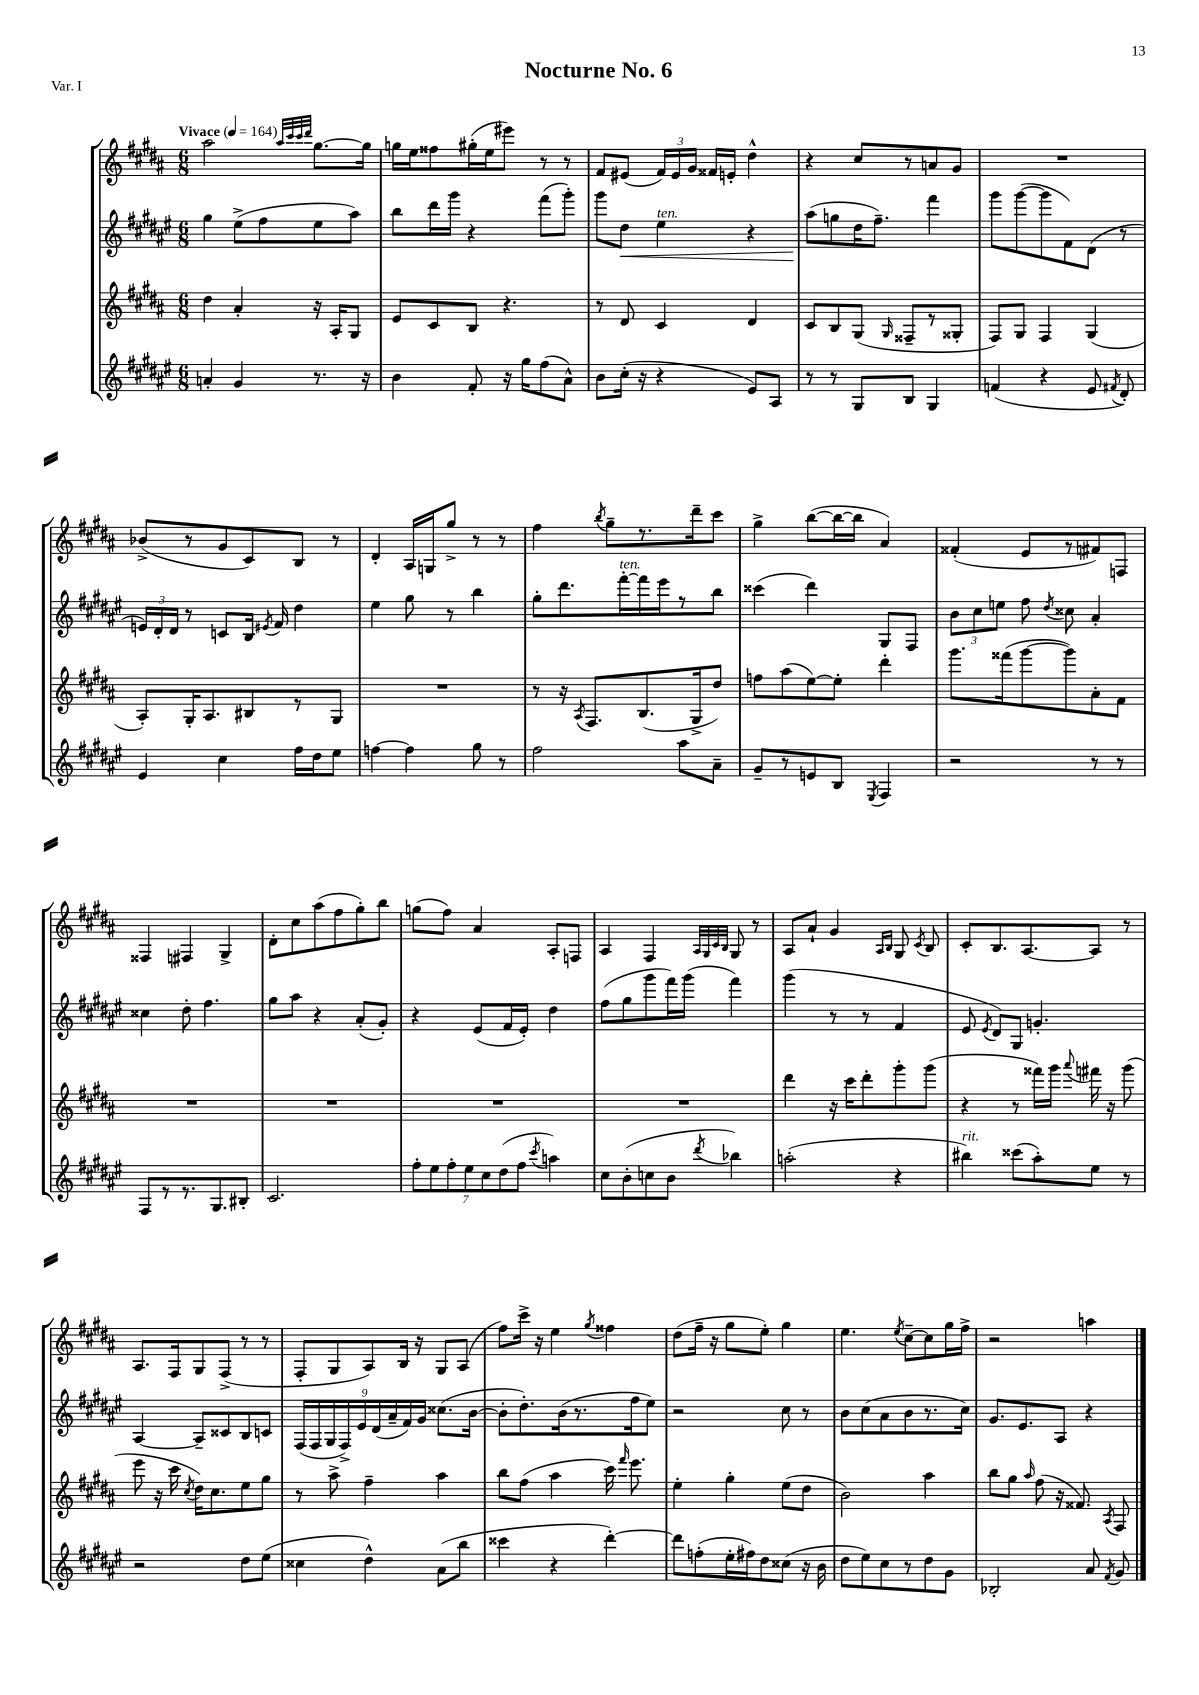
\header { title = "Nocturne No. 6" piece = "Var. I" }
<<
\new StaffGroup <<
\new Staff = "s0" {
    \clef treble \key b \major \numericTimeSignature \time 6/8 \tempo "Vivace" 4 = 164
    \autoBeamOff ais''2 \grace { ais''32[ cis'''32 cis'''32 dis'''32] } gis''8.[~ gis''16] |
    g''16[ e''16 fisis''8 gis''16-.( e''16 eis'''8]) r8 r8 |
    fis'8[ eis'8]( \tuplet 3/2 { fis'16[) eis'16 gis'16] } fisis'16[ e'16]-. dis''4-^ |
    r4 cis''8[ r8 a'8 gis'8] |
    R2. |
    bes'8[->( r8 gis'8 cis'8) b8] r8 |
    dis'4-. ais16[ g16 gis''8]-> r8 r8 |
    fis''4 \acciaccatura { b''8 } gis''8[-- r8. dis'''16-- cis'''8] |
    gis''4-> b''8[~( b''16~ b''16] ais'4) |
    fisis'4-.( e'8[ r8 fis'8) f8] |
    fisis4 fis4 gis4-> |
    dis'8[-. cis''8 ais''8( fis''8 gis''8-.) b''8] |
    g''8[( fis''8]) ais'4 ais8[-. f8] |
    ais4 fis4 \grace { ais32[ gis32 cis'32 b32] } gis8 r8 |
    ais8[ ais'8]-! gis'4 \grace { ais16[ b16] } gis8 \acciaccatura { cis'8 } b8 |
    cis'8[-. b8. ais8.~ ais8] r8 |
    ais8.[ fis16 gis8 fis8]->( r8 r8 |
    fis8[-. gis8 ais8) b16] r16 gis8[ ais8]( |
    fis''8[) cis'''16]-> r16 e''4 \acciaccatura { gis''8 } fisis''4 |
    dis''8[( fis''16]-- r16 gis''8[ e''8]-.) gis''4 |
    e''4. \acciaccatura { e''8 } cis''8[~-- cis''8 gis''16 fis''16]-> |
    r2 a''4 \bar "|." |
}
\new Staff = "s1" {
    \clef treble \key fis \major \numericTimeSignature \time 6/8
    \autoBeamOff gis''4 eis''8[->( fis''8 eis''8 ais''8]) |
    b''8[ dis'''16 gis'''16] r4 fis'''8[( gis'''8]-.) |
    gis'''8[ dis''8]\< eis''4^\markup { \italic "ten." } r4 |
    ais''8[\!( g''8 dis''16 fis''8.]--) fis'''4 |
    gis'''8[ gis'''8~( gis'''8 fis'8) dis'8]( r8 |
    \tuplet 3/2 { e'16[) dis'16-. dis'16] } r8 c'8[ b16] \acciaccatura { eis'8 } fis'16 dis''4 |
    eis''4 gis''8 r8 b''4 |
    gis''8[-. dis'''8. fis'''16~-.^\markup { \italic "ten." } fis'''16 eis'''16 r8 b''8] |
    cisis'''4( dis'''4) gis8[ fis8] |
    \tuplet 3/2 { b'8[ cis''8 e''8] } fis''8 \acciaccatura { dis''8 } cisis''8 ais'4-. |
    cisis''4 dis''8-. fis''4. |
    gis''8[ ais''8] r4 ais'8[-.( gis'8]-.) |
    r4 eis'8[( fis'16 eis'16]-.) dis''4 |
    fis''8[( gis''8 gis'''8 fis'''16) gis'''16]( fis'''4) |
    gis'''4( r8 r8 fis'4 |
    eis'8 \acciaccatura { eis'8 } dis'8[) gis8] g'4.-. |
    ais4~ ais8[-- cisis'8 b8 c'8] |
    \tuplet 9/8 { fis16[( fis16 gis16 fis16->) eis'16 dis'16( ais'16-- fis'16) gis'16] } cisis''8.[( b'16]~ |
    b'8[-. dis''8.-.) b'16( r8. fis''16 eis''8]) |
    r2 cis''8 r8 |
    b'8[ cis''8( ais'8 b'8 r8. cis''16]) |
    gis'8.[ eis'8. ais8] r4 \bar "|." |
}
\new Staff = "s2" {
    \clef treble \key b \major \numericTimeSignature \time 6/8
    \autoBeamOff dis''4 ais'4-. r16 ais16[-. gis8] |
    e'8[ cis'8 b8] r4. |
    r8 dis'8 cis'4 dis'4 |
    cis'8[ b8 gis8]( \grace { gis16 } fisis8[-- r8 gisis8]-. |
    fis8[) gis8] fis4 gis4( |
    ais8[-.) gis16-. ais8. bis8 r8 gis8] |
    R2. |
    r8 r16 \acciaccatura { ais8 } fis8.[ b8.( gis16-> dis''8]) |
    f''8[ ais''8( e''8~) e''8]-. dis'''4-. |
    gis'''8.[ fisis'''16( gis'''8~ gis'''8) ais'8-. fis'8] |
    R2. |
    R2. |
    R2. |
    R2. |
    dis'''4 r16 cis'''16[ dis'''8-. gis'''8-. gis'''8]( |
    r4 r8 fisis'''16[) gis'''16] \appoggiatura { ais'''8 } fis'''16 r16 gis'''8( |
    e'''8 r16 cis'''16 \acciaccatura { cis''8 } dis''16[) cis''8. e''8 gis''8] |
    r8 ais''8-> fis''4-- ais''4 |
    b''8[ fis''8]( ais''4 cis'''16) \grace { fis'''16 } e'''8. |
    e''4-. gis''4-. e''8[( dis''8] |
    b'2) ais''4 |
    b''8[ gis''8] \grace { ais''16 } fis''8( r16 fisis'8.) \acciaccatura { ais8 } fis8 \bar "|." |
}
\new Staff = "s3" {
    \clef treble \key fis \major \numericTimeSignature \time 6/8
    \autoBeamOff a'4-. gis'4 r8. r16 |
    b'4 fis'8-. r16 gis''16[ fis''8( ais'8]-^) |
    b'8[ cis''16]-.( r16 r4 eis'8[) ais8] |
    r8 r8 gis8[ b8] gis4 |
    f'4( r4 eis'8 \acciaccatura { fis'8 } dis'8-.) |
    eis'4 cis''4 fis''16[ dis''16 eis''8] |
    f''4~ f''4 gis''8 r8 |
    fis''2 ais''8[ ais'8]-- |
    gis'8[-- r8 e'8 b8] \acciaccatura { eis8 } fis4 |
    r2 r8 r8 |
    fis8[ r8 r8. gis8. bis8]-. |
    cis'2. |
    \tuplet 7/4 { fis''8[-. eis''8 fis''8-. eis''8 cis''8 dis''8( fis''8] } \acciaccatura { cis'''8 } a''4) |
    cis''8[ b'8-.( c''8 b'8] \acciaccatura { dis'''8 } bes''4) |
    a''2-.( r4 |
    bis''4^\markup { \italic "rit." }) cisis'''8[( ais''8-.) eis''8] r8 |
    r2 dis''8[ eis''8]( |
    cisis''4 dis''4-^) ais'8[( b''8] |
    cisis'''4 r4 dis'''4~-.) |
    dis'''8[ f''8-.( eis''16-. fis''16) dis''8 cisis''8]( r16 b'16 |
    dis''8[ eis''8) cis''8 r8 dis''8 gis'8] |
    bes2-. ais'8 \acciaccatura { fis'8 } gis'8 \bar "|." |
}
>>
>>
\layout { \context { \Score \remove "Bar_number_engraver" } }
